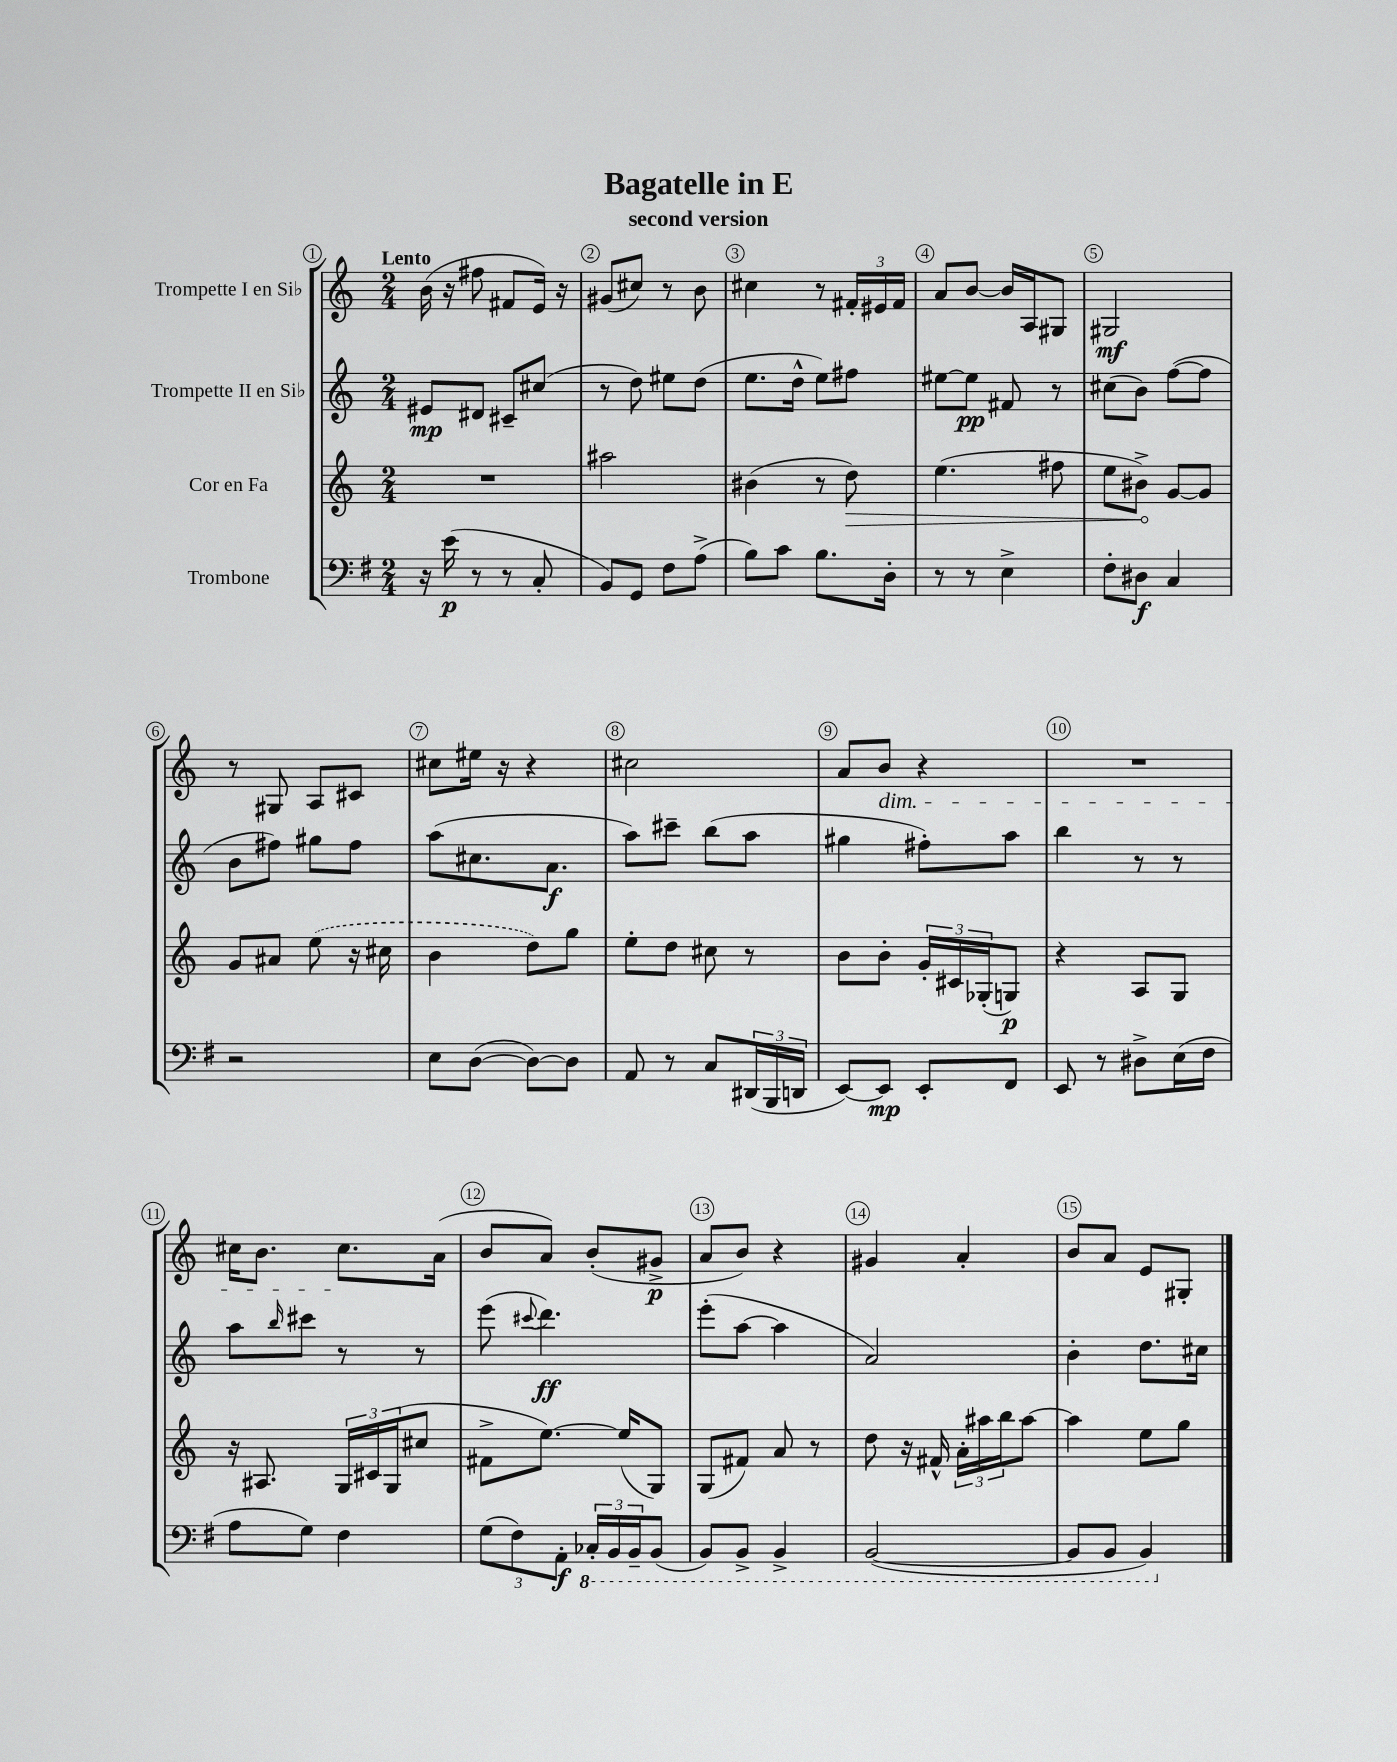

**kern	**kern	**kern	**kern
*staff4	*staff3	*staff2	*staff1
*clefF4	*clefG2	*clefG2	*clefG2
*k[f#]	*k[]	*k[]	*k[]
*M2/4	*M2/4	*M2/4	*M2/4
16r	2r	8e#	(16b
(16e	.	.	16r
8r	.	8d#	8ff#
8r	.	8c#~	8f#
8C'	.	(8cc#	16e)
.	.	.	16r
=	=	=	=
8BB)	2aa#	8r	(8g#
8GG	.	8dd)	8cc#)
8F#	.	8ee#	8r
(8A^	.	(8dd	8b
=	=	=	=
8B)	(4b#	8.ee	4cc#
8c	.	.	.
.	.	16dd^^	.
8.B	8r	8ee)	8r
.	8dd)	8ff#	24f#'
.	.	.	24e#
16D'	.	.	.
.	.	.	24f#
=	=	=	=
8r	(4.ee	[8ee#	8a
8r	.	8ee#]	[8b
4E^	.	8f#	16b]
.	.	.	16A
.	8ff#	8r	8G#
=	=	=	=
8F#'	8ee	(8cc#	2G#
8D#	8b#^)	8b)	.
4C	[8g	([8ff	.
.	8g]	8ff]	.
=	=	=	=
2r	8g	8b	8r
.	8a#	8ff#)	8G#
.	(8ee	8gg#	8A
.	16r	8ff#	8c#
.	16cc#	.	.
=	=	=	=
8E	4b	(8aa	8cc#
([8D	.	8.cc#	16ee#
.	.	.	16r
8D_)	8dd)	.	4r
.	.	8.a	.
8D]	8gg	.	.
=	=	=	=
8AA	8ee'	8aa)	2cc#
8r	8dd	8ccc#~	.
8C	8cc#	(8bb	.
(24DD#	8r	8aa	.
24BBB	.	.	.
24DD	.	.	.
=	=	=	=
[8EE)	8b	4gg#	8a
8EE]	8b'	.	8b
8EE'	24g'	8ff#')	4r
.	24c#	.	.
.	(24G-'	.	.
8FF#	8G)	8aa	.
=	=	=	=
8EE	4r	4bb	2r
8r	.	.	.
8D#^	8A	8r	.
(16E	8G	8r	.
16F#	.	.	.
=	=	=	=
8A	16r	8aa	16cc#
.	8.A#	.	8.b
.	.	16qqbb	.
8G)	.	8ccc#	.
4F#	24G	8r	8.cc#
.	24c#	.	.
.	(24G	.	.
.	8cc#	8r	.
.	.	.	(16a
=	=	=	=
(12G	8f#^	(8eee	8b
12F#)	.	.	.
.	.	8qqccc#	.
.	[8.ee)	4.ddd)	8a)
12AA'	.	.	.
24CC-'	.	.	(8b'
24BBB	.	.	.
.	(16ee]	.	.
24BBB~	.	.	.
(8BBB	8G)	.	8g#^
=	=	=	=
8BBB)	(8G	(8eee'	8a
8BBB^	8f#)	[8aa	8b)
4BBB^	8a	4aa]	4r
.	8r	.	.
=	=	=	=
([2BBB	8dd	2a)	4g#
.	16r	.	.
.	16f#^^	.	.
.	24a'	.	4a'
.	24aa#	.	.
.	24bb	.	.
.	[8aa#	.	.
=	=	=	=
8BBB]	4aa#]	4b'	8b
8BBB	.	.	8a
4BBB)	8ee	8.dd	8e
.	8gg	.	8G#'
.	.	16cc#	.
==	==	==	==
*-	*-	*-	*-
